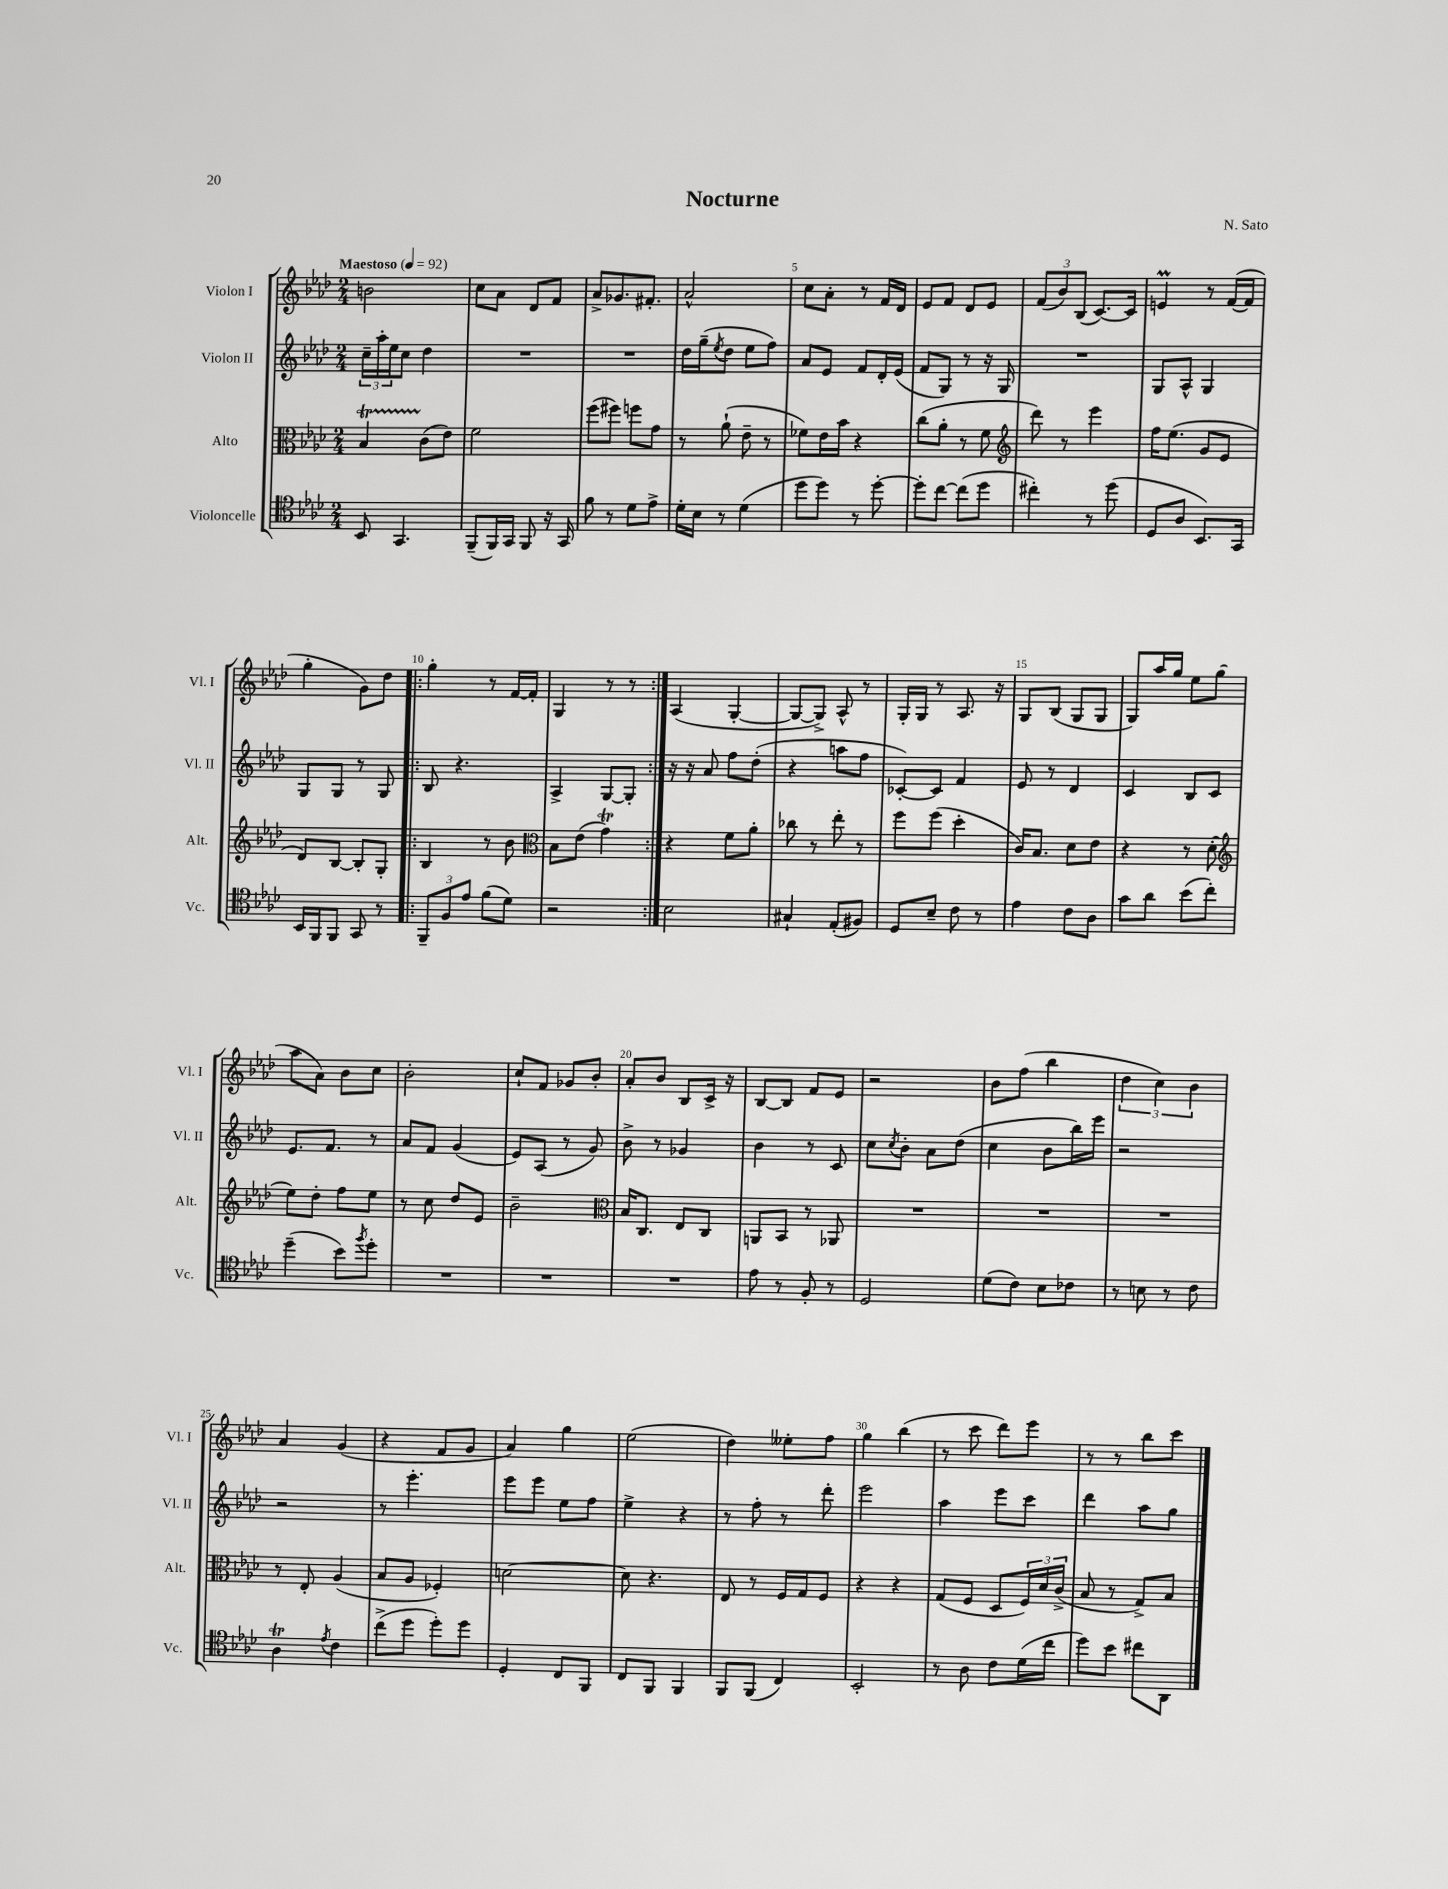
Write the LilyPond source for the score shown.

\header { title = "Nocturne" composer = "N. Sato" }
<<
\new StaffGroup <<
\new Staff = "s0" \with { instrumentName = "Violon I" shortInstrumentName = "Vl. I" } {
    \clef treble \key aes \major \numericTimeSignature \time 2/4 \tempo "Maestoso" 4 = 92
    b'2 |
    c''8 aes'8 des'8 f'8 |
    aes'8-> ges'8. fis'8.-. |
    aes'2-^ |
    c''8 aes'8-. r8 f'16 des'16 |
    ees'8 f'8 des'8 ees'8 |
    \tuplet 3/2 { f'8( bes'8) bes8( } c'8.~) c'16 |
    e'4\prall r8 f'16~( f'16 |
    g''4-. g'8) des''8 |
    \repeat volta 2 { g''4-. r8 f'16~ f'16-. |
    g4 r8 r8 | }
    aes4( g4~-. |
    g8~ g8->) aes8-^ r8 |
    g16-. g16 r8 aes8. r16 |
    g8 bes8( g8 g8 |
    g8) aes''16 g''16 ees''8 g''8( |
    aes''8 aes'8) bes'8 c''8 |
    bes'2-. |
    c''8-! f'8 ges'8 bes'8-. |
    aes'8-. bes'8 bes8 c'16-> r16 |
    bes8~ bes8 f'8 ees'8 |
    r2 |
    bes'8 f''8( bes''4 |
    \tuplet 3/2 { des''4 c''4) bes'4 } |
    aes'4 g'4( |
    r4 f'8 g'8 |
    aes'4) g''4 |
    ees''2( |
    des''4) eeses''8-. f''8 |
    g''4 bes''4( |
    r8 c'''8 des'''8) ees'''8 |
    r8 r8 bes''8 c'''8 \bar "|." |
}
\new Staff = "s1" \with { instrumentName = "Violon II" shortInstrumentName = "Vl. II" } {
    \clef treble \key aes \major \numericTimeSignature \time 2/4
    \tuplet 3/2 { c''16-- aes''16-. ees''16 } c''8 des''4 |
    R2 |
    R2 |
    des''16 g''16--( \acciaccatura { ees''8 } des''8 ees''8 f''8) |
    aes'8 ees'8 f'8 des'16-. ees'16( |
    f'8 g8) r8 r16 g16 |
    R2 |
    g8 aes8-^ g4 |
    g8 g8 r8 g8 |
    \repeat volta 2 { bes8 r4. |
    aes4-> g8~ g8-. | }
    r16 r16 aes'8 f''8 des''8-.( |
    r4 a''8 f''8 |
    ces'8~-.) ces'8 f'4 |
    ees'8 r8 des'4 |
    c'4 bes8 c'8 |
    ees'8. f'8. r8 |
    aes'8 f'8 g'4( |
    ees'8) aes8( r8 g'8) |
    bes'8-> r8 ges'4 |
    bes'4 r8 c'8 |
    c''8 \acciaccatura { c''8 } bes'8-. aes'8 des''8( |
    c''4 bes'8 bes''16) ees'''16 |
    r2 |
    r2 |
    r8 ees'''4.-. |
    ees'''8 ees'''8 ees''8 f''8 |
    ees''4-> r4 |
    r8 f''8-. r8 des'''8-. |
    ees'''2 |
    aes''4 ees'''8 c'''8 |
    des'''4 aes''8 g''8 \bar "|." |
}
\new Staff = "s2" \with { instrumentName = "Alto" shortInstrumentName = "Alt." } {
    \clef alto \key aes \major \numericTimeSignature \time 2/4
    bes4\startTrillSpan c'8\stopTrillSpan( ees'8) |
    f'2 |
    f''8( fis''8) f''8 g'8 |
    r8 aes'8-!( ees'8-- r8 |
    fes'8) ees'16 bes'16 r4 |
    c''8( aes'8-. r8 f'8 |
    \clef treble des'''8) r8 ees'''4 |
    f''16 ees''8.( g'8 ees'8 |
    des'8) bes8~ bes8-. g8-. |
    \repeat volta 2 { bes4 r8 bes'8 |
    \clef alto bes8 ees'8( g'4\trill) | }
    r4 f'8 aes'8-. |
    ces''8 r8 ees''8-. r8 |
    f''8 f''8( des''4-. |
    c'16) bes8. des'8 ees'8 |
    r4 r8 des'8-.( |
    \clef treble ees''8) des''8-. f''8 ees''8 |
    r8 c''8 des''8 ees'8 |
    bes'2-- |
    \clef alto bes16 c8. ees8 c8 |
    a,8 bes,8 r8 aes,8 |
    R2 |
    R2 |
    R2 |
    r8 ees8-. aes4( |
    bes8 aes8 fes4-.) |
    d'2~ |
    d'8 r4. |
    ees8 r8 f16 g16 f8 |
    r4 r4 |
    g8( f8 des8 \tuplet 3/2 { f16) des'16 c'16->( } |
    bes8 r8 g8->) bes8 \bar "|." |
}
\new Staff = "s3" \with { instrumentName = "Violoncelle" shortInstrumentName = "Vc." } {
    \clef tenor \key aes \major \numericTimeSignature \time 2/4
    bes,8 g,4. |
    f,8--( f,16) g,16 f,8 r16 g,16 |
    f'8 r8 des'8 ees'8-> |
    des'16-. bes16 r8 des'4( |
    des''8 des''8) r8 des''8~-. |
    des''8-. c''8~ c''8( des''8 |
    cis''4-.) r8 des''8( |
    des8 aes8 bes,8.) g,16 |
    bes,16 f,16 f,8 g,8 r8 |
    \repeat volta 2 { \tuplet 3/2 { f,8-- f8 ees'8 } f'8( des'8) |
    r2 | }
    bes2 |
    gis4-! ees8-.( fis8) |
    des8 bes8-- c'8 r8 |
    ees'4 c'8 aes8 |
    g'8 aes'8 bes'8( c''8-.) |
    des''4--( bes'8) \acciaccatura { f''8 } des''8-. |
    R2 |
    R2 |
    R2 |
    ees'8 r8 f8-. r8 |
    des2 |
    des'8( c'8) bes8 ces'8 |
    r8 b8 r8 c'8 |
    aes4\trill \acciaccatura { ees'8 } c'4 |
    c''8->( des''8 des''8-.) des''8 |
    des4-. c8 f,8 |
    c8 f,8 f,4 |
    f,8 f,8( c4) |
    bes,2-. |
    r8 aes8 c'8 des'16( c''16 |
    des''8) bes'8 cis''8 aes,8 \bar "|." |
}
>>
>>
\layout { \context { \Score \override BarNumber.break-visibility = ##(#f #t #t) barNumberVisibility = #(every-nth-bar-number-visible 5) } }
